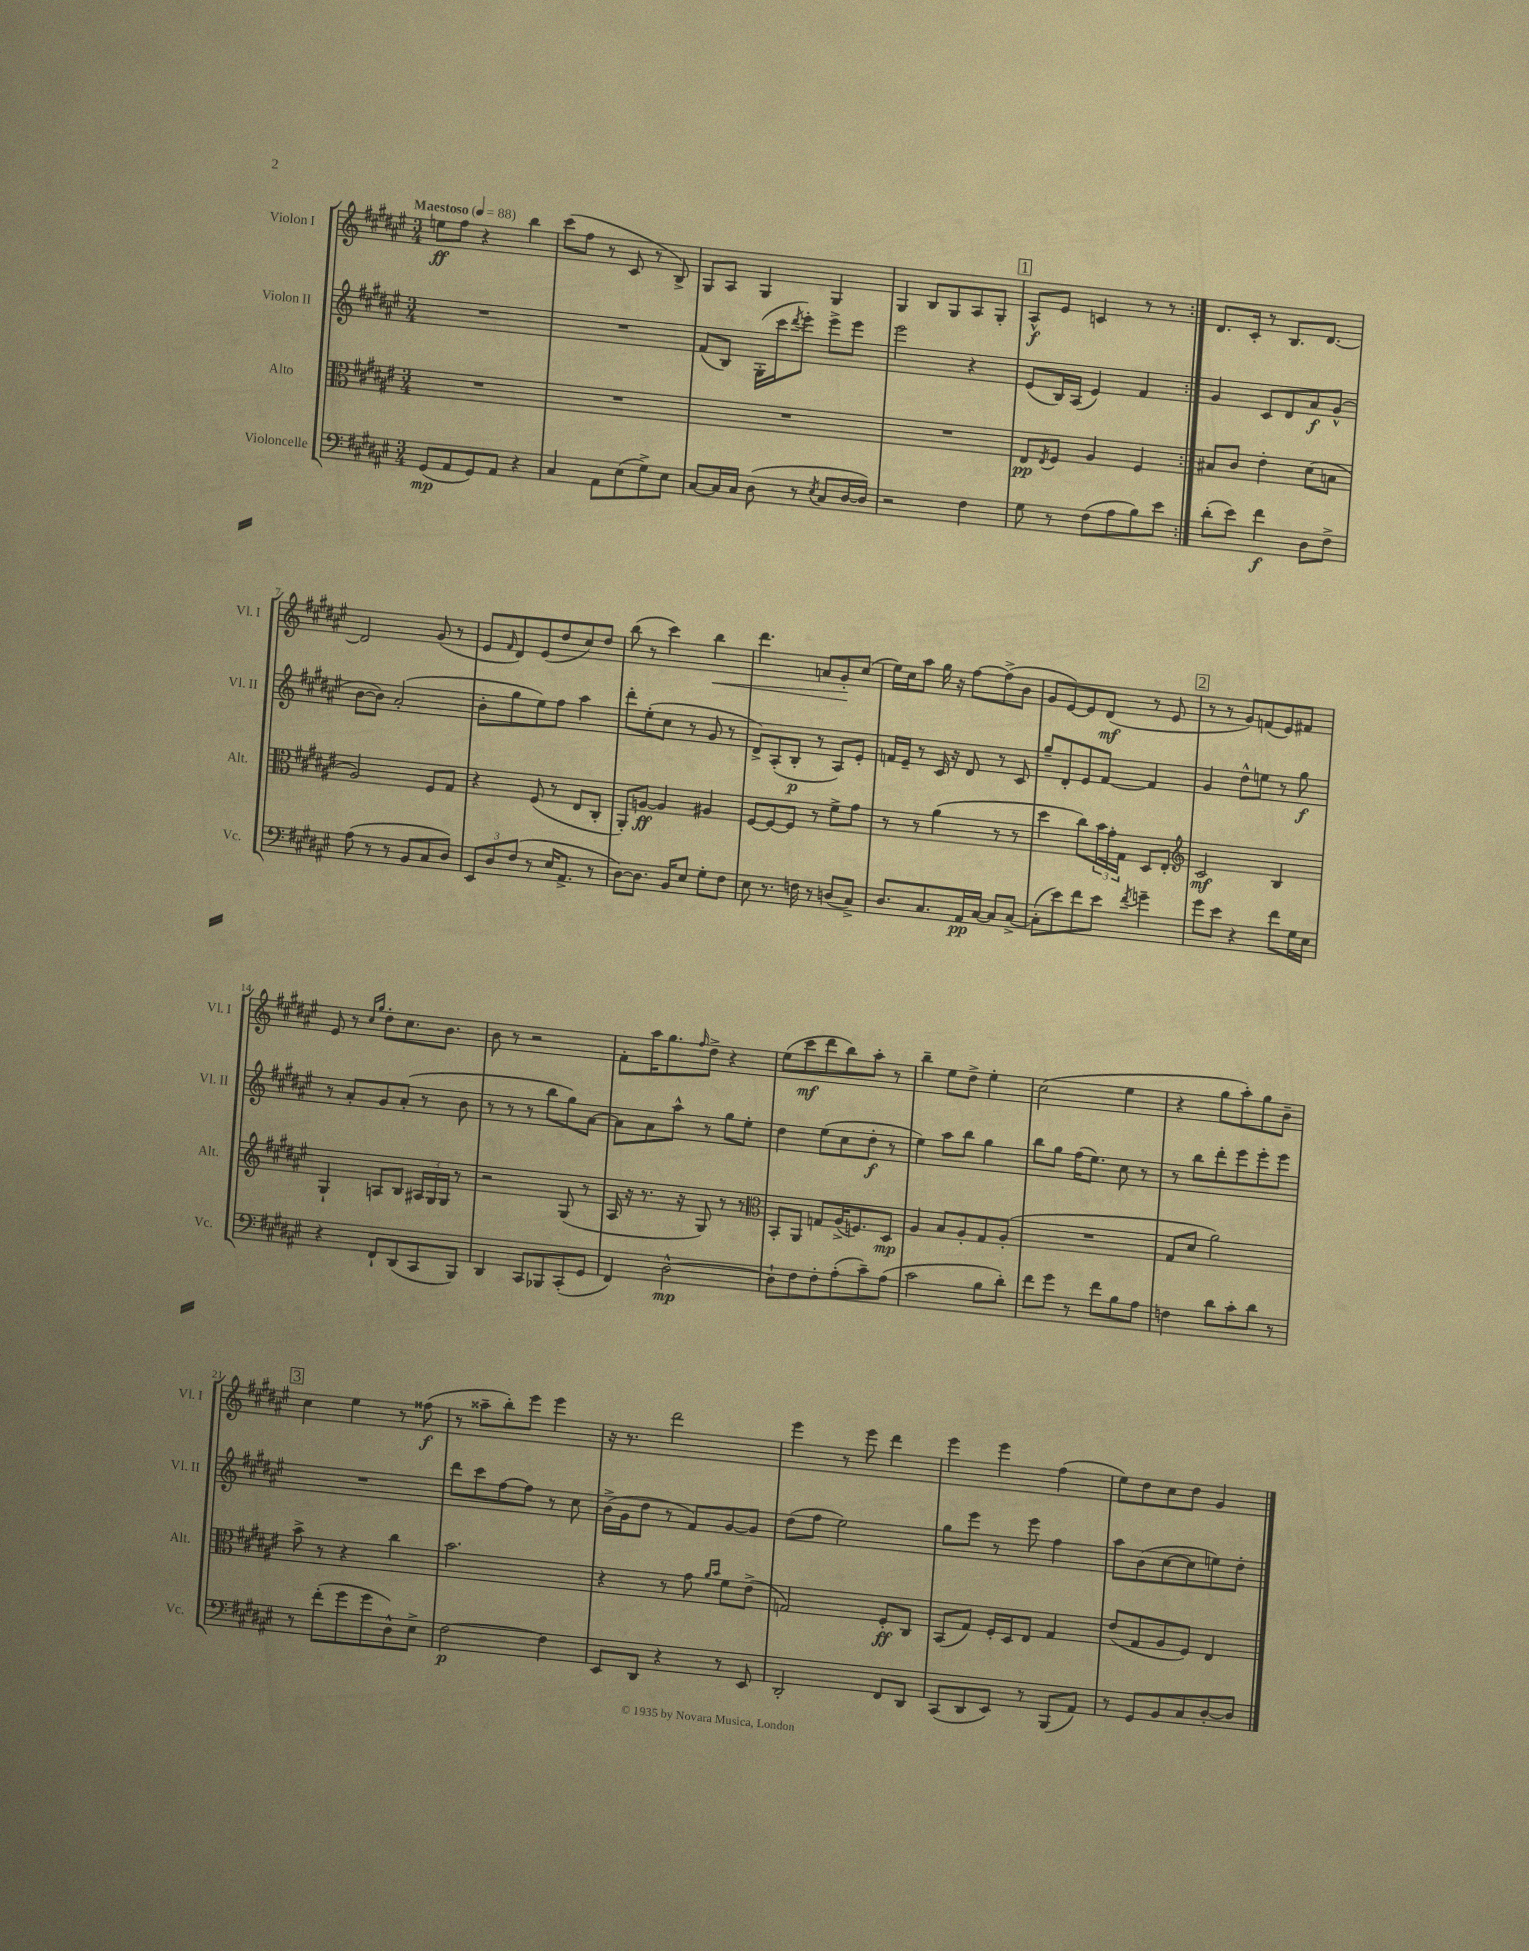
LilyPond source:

<<
\new StaffGroup <<
\new Staff = "s0" \with { instrumentName = "Violon I" shortInstrumentName = "Vl. I" } {
    \clef treble \key fis \major \numericTimeSignature \time 3/4 \tempo "Maestoso" 4 = 88
    \repeat volta 2 { e''8\ff fis''8 r4 b''4 |
    cis'''8( fis''8 r8 cis'8 r8 b8->) |
    gis8 ais8 gis4 gis4 |
    gis4 b8 gis8 ais8 gis8-. |
    \mark \markup { \box "1" } ais8-^\f eis'8 c'4 r8 r8 | }
    dis'8. cis'16-. r8 b8. dis'8.~ |
    dis'2 gis'8( r8 |
    eis'8 \grace { fis'16 } dis'8) eis'8( dis''8 cis''8) dis''8 |
    b''8( r8 cis'''4) b''4\< |
    dis'''4. a'8 gis'8-.\! cis''8( |
    eis''16) cis''16 ais''8 gis''16 r16 fis''8~ fis''8->( b'8 |
    gis'8 eis'8~) eis'8 dis'8\mf( r8 eis'8 |
    \mark \markup { \box "2" } r8 r8 gis'8) f'8( eis'8) fis'8 |
    eis'8 r8 \grace { cis''16 gis''16 } dis''8-. cis''8. b'8. |
    b'8 r8 r2 |
    fis'8-. ais''16 gis''8. \grace { fis''16 } dis''8-> r4 |
    eis''8( cis'''8\mf dis'''8 b''8) ais''8-. r8 |
    b''4-- eis''8 dis''8-> eis''4-. |
    cis''2( eis''4 |
    r4 gis''8 ais''8-.) gis''8 b'8-- |
    \mark \markup { \box "3" } cis''4 eis''4 r8 fisis''8\f( |
    r8 aisis''8-- b''8-.) eis'''8 eis'''4 |
    r16 r8. dis'''2 |
    eis'''4 r8 eis'''8 dis'''4 |
    eis'''4 eis'''4 fis''4( |
    eis''8) dis''8 cis''8 dis''8 gis'4 \bar "|." |
}
\new Staff = "s1" \with { instrumentName = "Violon II" shortInstrumentName = "Vl. II" } {
    \clef treble \key fis \major \numericTimeSignature \time 3/4
    \repeat volta 2 { R2. |
    R2. |
    fis'8( b8) gis16-.( cis'''16 \acciaccatura { dis'''8 } eis'''8-.) eis'''8-> eis'''8 |
    eis'''2 r4 |
    \mark \markup { \box "1" } eis'8( b16) ais16( eis'4) fis'4 | }
    gis'4 cis'8 dis'8 ais'8\f gis'8-^( |
    b'8~ b'8) ais'2-.( |
    b'8-. gis''8 eis''8) fis''8 ais''4 |
    dis'''8-. eis''8-.( cis''8 r8 gis'8 r8 |
    dis'8->) ais8-.( b8-.\p r8 ais8) eis'8-. |
    f'16 eis'16-- r8 cis'16 r16 dis'8 r8 cis'8 |
    gis''8-- dis'8-. eis'8 fis'8~ fis'4 |
    \mark \markup { \box "2" } gis'4 dis''8-^ e''8 r8 gis''8\f |
    r8 ais'8-. gis'8 ais'8-.( r8 b'8 |
    r8 r8 r8 b''8 gis''8) ais'8~ |
    ais'8 ais'8 ais''8-^ r8 gis''8 eis''8-. |
    dis''4 eis''8( cis''8 dis''8-.\f r8 |
    eis''4) ais''8 b''8 gis''4 |
    b''8 gis''8 fis''16( eis''8.) cis''8 r8 |
    r8 b''8 dis'''8-. eis'''8 eis'''8-. eis'''8 |
    \mark \markup { \box "3" } R2. |
    dis'''8 cis'''8 fis''8~ fis''8 r8 cis''8 |
    b'16->( gis'16 dis''8 r8 fis'8) gis'8~ gis'8 |
    dis''8( fis''8 eis''2) |
    gis''8 eis'''8 r8 eis'''8 fis''4 |
    ais''8 b'8( cis''8~ cis''8 e''8) dis''8-. \bar "|." |
}
\new Staff = "s2" \with { instrumentName = "Alto" shortInstrumentName = "Alt." } {
    \clef alto \key fis \major \numericTimeSignature \time 3/4
    \repeat volta 2 { R2. |
    R2. |
    R2. |
    R2. |
    \mark \markup { \box "1" } eis8\pp \acciaccatura { eis8 } fis8 ais4 fis4 | }
    bis8 cis'8 eis'4-. dis'8( b8 |
    ais2) fis8 gis8 |
    r4 fis8( r8 eis8 cis8-. |
    ais,8-.) a8~\ff a4 ais4 |
    fis8~ fis8~ fis8 r8 fis'8-> gis'8 |
    r8 r8 ais'4( r8 r8 |
    dis''4 cis''8) \tuplet 3/2 { b'16 gis'16-. gis16 } dis8 eis8-. |
    \mark \markup { \box "2" } \clef treble cis'2\mf b4 |
    gis4-! a8 b8 \tuplet 3/2 { ais16 gis16 gis16 } r8 |
    r2 gis8( r8 |
    ais16 r16 r8. r16 gis8) r8 r8 |
    \clef alto b,8-. ais,8 g8 ais16->( f8.) dis8\mp |
    ais4 b8 ais8-. gis8 ais8-.( |
    R2. |
    gis8 dis'8 ais'2) |
    \mark \markup { \box "3" } b'8-> r8 r4 cis''4 |
    b'2. |
    r4 r8 gis'8 \grace { ais'16 b'16 } fis'8 eis'8->( |
    g2) fis8-.\ff cis8 |
    b,8( gis8) fis16-. dis16 eis8 gis4 |
    eis'8( gis8 ais8 fis8) eis4 \bar "|." |
}
\new Staff = "s3" \with { instrumentName = "Violoncelle" shortInstrumentName = "Vc." } {
    \clef bass \key fis \major \numericTimeSignature \time 3/4
    \repeat volta 2 { gis,8\mp( ais,8 gis,8) ais,8 r4 |
    cis4 ais,8 eis8( gis8->) eis8 |
    cis8~ cis16 cis16 dis8( r8 \acciaccatura { eis8 } cis8 dis16~ dis16) |
    r2 fis4 |
    \mark \markup { \box "1" } gis8 r8 fis8( ais8 b8) eis'8 | }
    dis'8-.( eis'8) fis'4\f dis8 fis8-> |
    ais8( r8 r8 b,8 cis8 dis8) |
    \tuplet 3/2 { eis,8 dis8 fis8( } r8 eis16 ais,8.-> r8 |
    dis8~) dis8. b,16 eis8 gis8-. fis8 |
    eis8 r8. f16 r8 d8( cis8->) |
    dis8. cis8. ais,16\pp cis16~ cis8 cis8~-> |
    cis8-.( eis'8) fis'8 eis'8 \acciaccatura { fis'8 } g'4-- |
    \mark \markup { \box "2" } gis'8 eis'8 r4 fis'8 gis16 eis16 |
    r4 fis,8-! dis,8( cis,8 b,,8) |
    dis,4 cis,8 bes,,8 cis,8-.( gis,8 |
    fis,4) dis2~-^\mp |
    dis8-! fis8 fis8-. ais8-.( cis'8--) ais8( |
    cis'2 b8 dis'8-.) |
    fis'8 gis'8 r8 fis'8 b8 ais8 |
    f4 dis'8 cis'8-. dis'8 r8 |
    \mark \markup { \box "3" } r8 fis'8-.( gis'8 gis'8 dis8-^) eis8-> |
    fis2~\p fis4 |
    eis,8 dis,8 r4 r8 eis,8 |
    dis,2-. fis,8 dis,8 |
    cis,8( dis,8 eis,8) r8 b,,8( ais,8) |
    r8 gis,8 b,8 cis8 dis8~-. dis8 \bar "|." |
}
>>
>>
